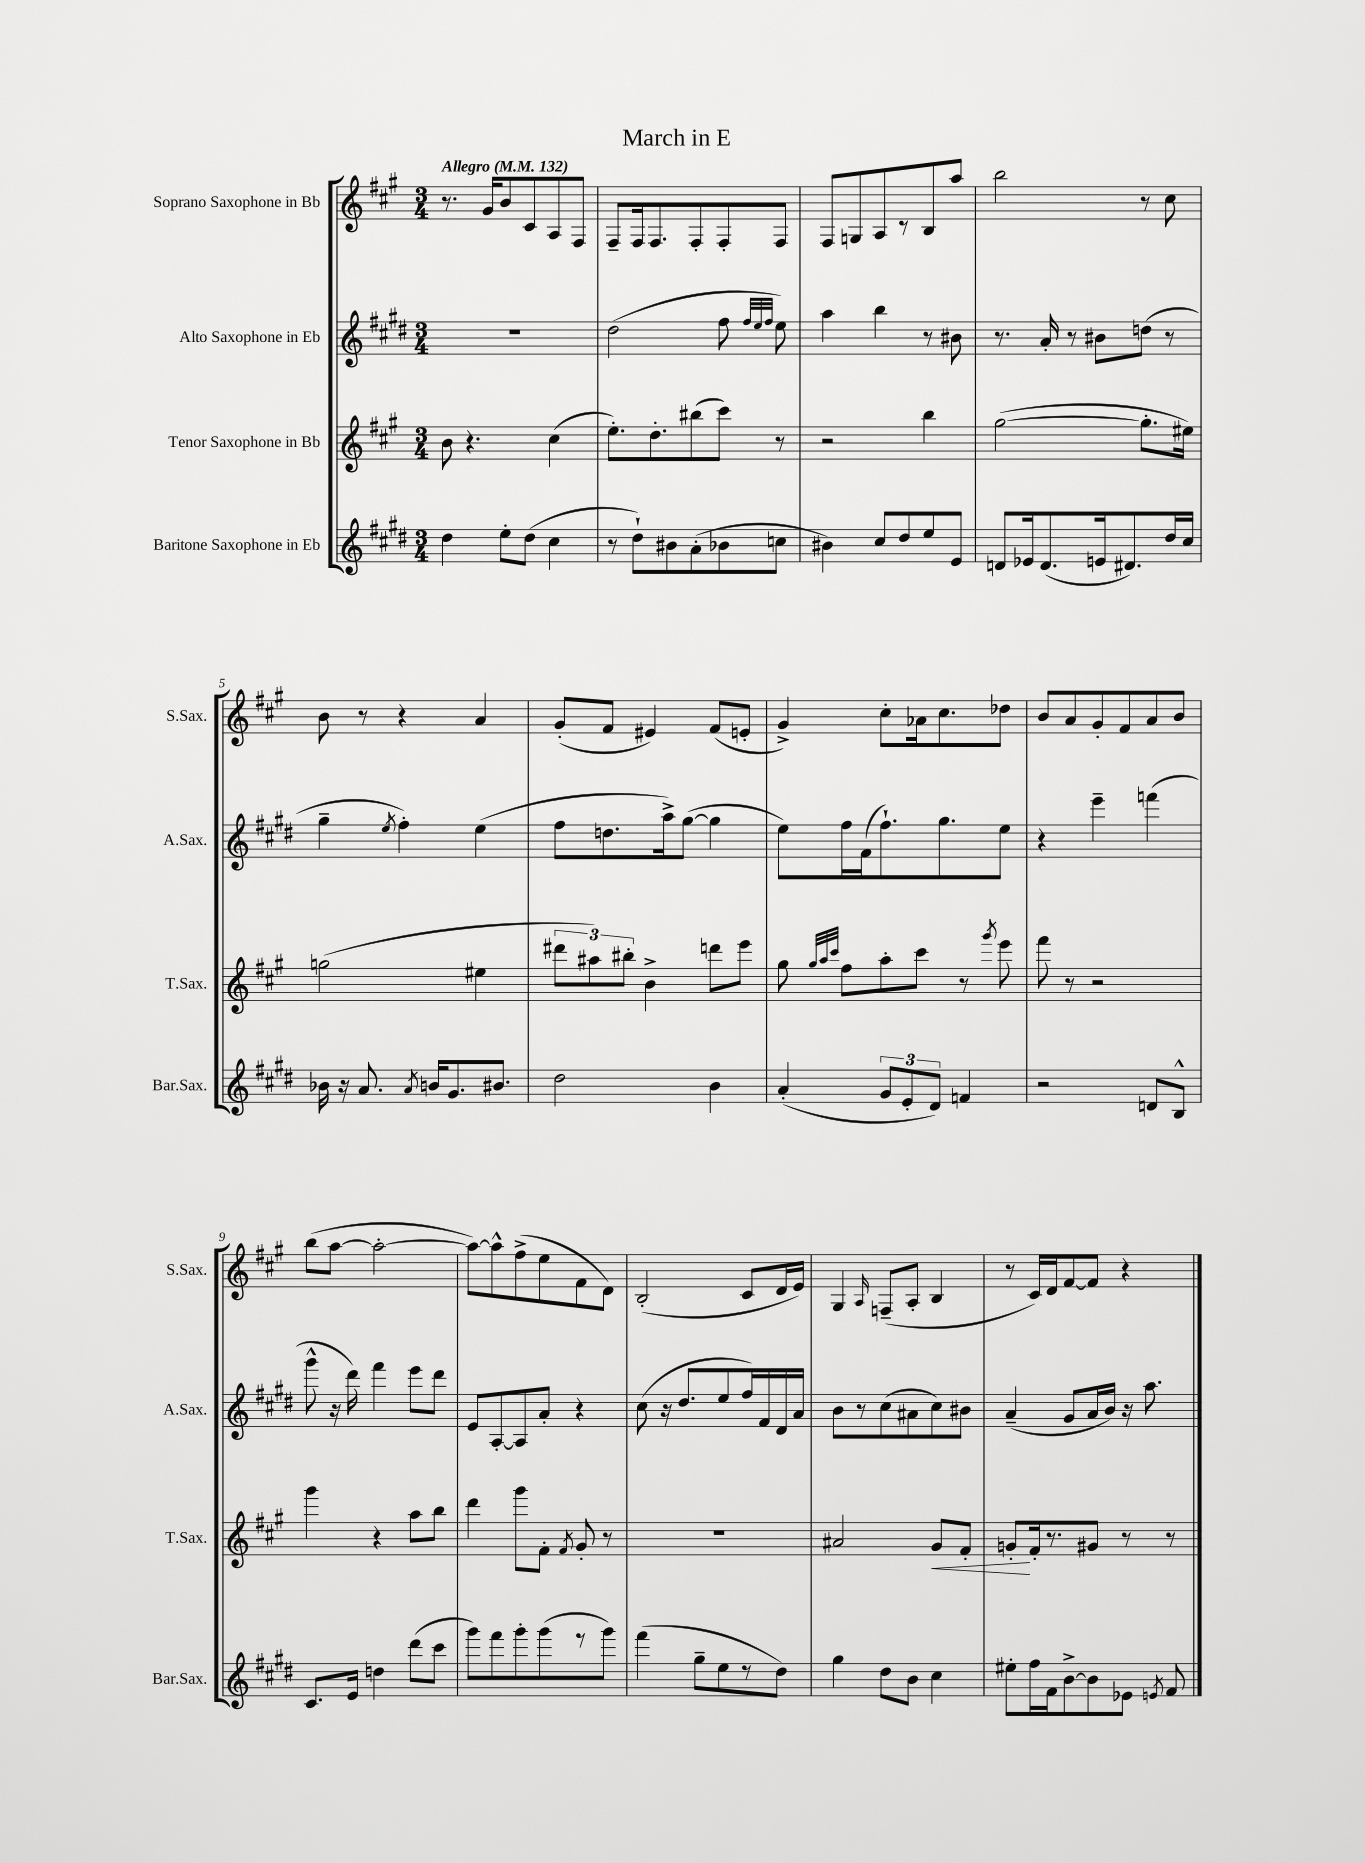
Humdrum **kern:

**kern	**kern	**kern	**kern
*staff4	*staff3	*staff2	*staff1
*clefG2	*clefG2	*clefG2	*clefG2
*k[f#c#g#d#]	*k[f#c#g#]	*k[f#c#g#d#]	*k[f#c#g#]
*M3/4	*M3/4	*M3/4	*M3/4
*MM132	*MM132	*MM132	*MM132
4dd#	8b	2.r	8.r
.	4.r	.	.
.	.	.	16g#
8ee'	.	.	8b
(8dd#	.	.	8c#
4cc#	(4cc#	.	8A
.	.	.	8F#
=	=	=	=
8r	8.ee')	(2dd#	8F#~
8dd#`)	.	.	16F#
.	8.dd'	.	8.F#
8b#	.	.	.
(8a'	(8bb#	.	8F#'
8b-	8ccc#)	8ff#	8F#'
.	.	32qqff#	.
.	.	32qqee	.
.	.	32qqff#	.
8cc	8r	8ee)	8F#
=	=	=	=
4b#)	2r	4aa	8F#
.	.	.	8G
8cc#	.	4bb	8A
8dd#	.	.	8r
8ee	4bb	8r	8B
8e	.	8b#	8aa
=	=	=	=
8d	([2gg#	8.r	2bb
16e-	.	.	.
(8.d	.	16a'	.
.	.	8r	.
16e	.	8b#	.
8.d#)	.	.	.
.	8.gg#']	(8dd	8r
16dd#	.	8r	8cc#
16cc#	16ee#)	.	.
=	=	=	=
16b-	(2gg	4gg#~	8b
16r	.	.	.
8.a	.	.	8r
.	.	8qee	.
.	.	4ff#')	4r
8qa	.	.	.
16b	.	.	.
8.g#	.	.	.
.	4ee#	(4ee	4a
8.b#	.	.	.
=	=	=	=
2dd#	12ddd#	8ff#	(8g#'
.	12aa#)	.	.
.	.	8.dd	8f#
.	12bb#'	.	.
.	4b^	.	4e#)
.	.	16aa^)	.
.	.	([8gg#	.
4b	8ddd	4gg#]	(8f#
.	8eee	.	8e'
=	=	=	=
(4a'	8gg#	8ee)	4g#^)
.	32qqgg#	.	.
.	32qqaa	.	.
.	32qqccc#	.	.
.	8ff#	16ff#	.
.	.	(16f#	.
12g#	8aa'	8.ff#`)	8cc#'
12e'	.	.	.
.	8ccc#	.	16a-
12d#)	.	.	.
.	.	8.gg#	8.cc#
4f	8r	.	.
.	8qggg#	.	.
.	8eee	8ee	8dd-
=	=	=	=
2r	8fff#	4r	8b
.	8r	.	8a
.	2r	4eee~	8g#'
.	.	.	8f#
8d	.	(4fff	8a
8B^^	.	.	8b
=	=	=	=
8.c#	4ggg#	8ggg#^^	(8bb
.	.	16r	[8aa
16e	.	16ddd#)	.
4dd	4r	4fff#	2aa'_
(8ddd#	8aa	8eee	.
8ccc#	8bb	8ddd#	.
=	=	=	=
8ggg#)	4ddd	8e	8aa_)
8fff#	.	[8A'	8aa^^]
8ggg#'	8ggg#	8A]	(8ff#^
(8ggg#	8f#'	8a'	8ee
.	8qf#	.	.
8r	8g#'	4r	8f#
8ggg#)	8r	.	8d)
=	=	=	=
(4fff#	2.r	(8cc#	(2B'
.	.	16r	.
.	.	8.dd#	.
8gg#~	.	.	.
8ee	.	8ee	.
8r	.	16ff#)	8c#
.	.	16f#	.
8dd#)	.	16d#	16d
.	.	16a	16e)
=	=	=	=
4gg#	2a#	8b	4G#
.	.	8r	.
.	.	.	16qqA
8dd#	.	(8cc#	(8F~
8b	.	8a#	8A'
4cc#	8g#	8cc#)	4B
.	8f#'	8b#	.
=	=	=	=
8ee#'	8g'	(4a~	8r
16ff#	16f#'	.	16c#)
16f#	8.r	.	16d
[8b^	.	8g#	[8f#
8b]	8g#	16a	8f#]
.	.	16b)	.
8e-	8r	16r	4r
.	.	8.aa	.
8qe	.	.	.
8f#	8r	.	.
==	==	==	==
*-	*-	*-	*-
